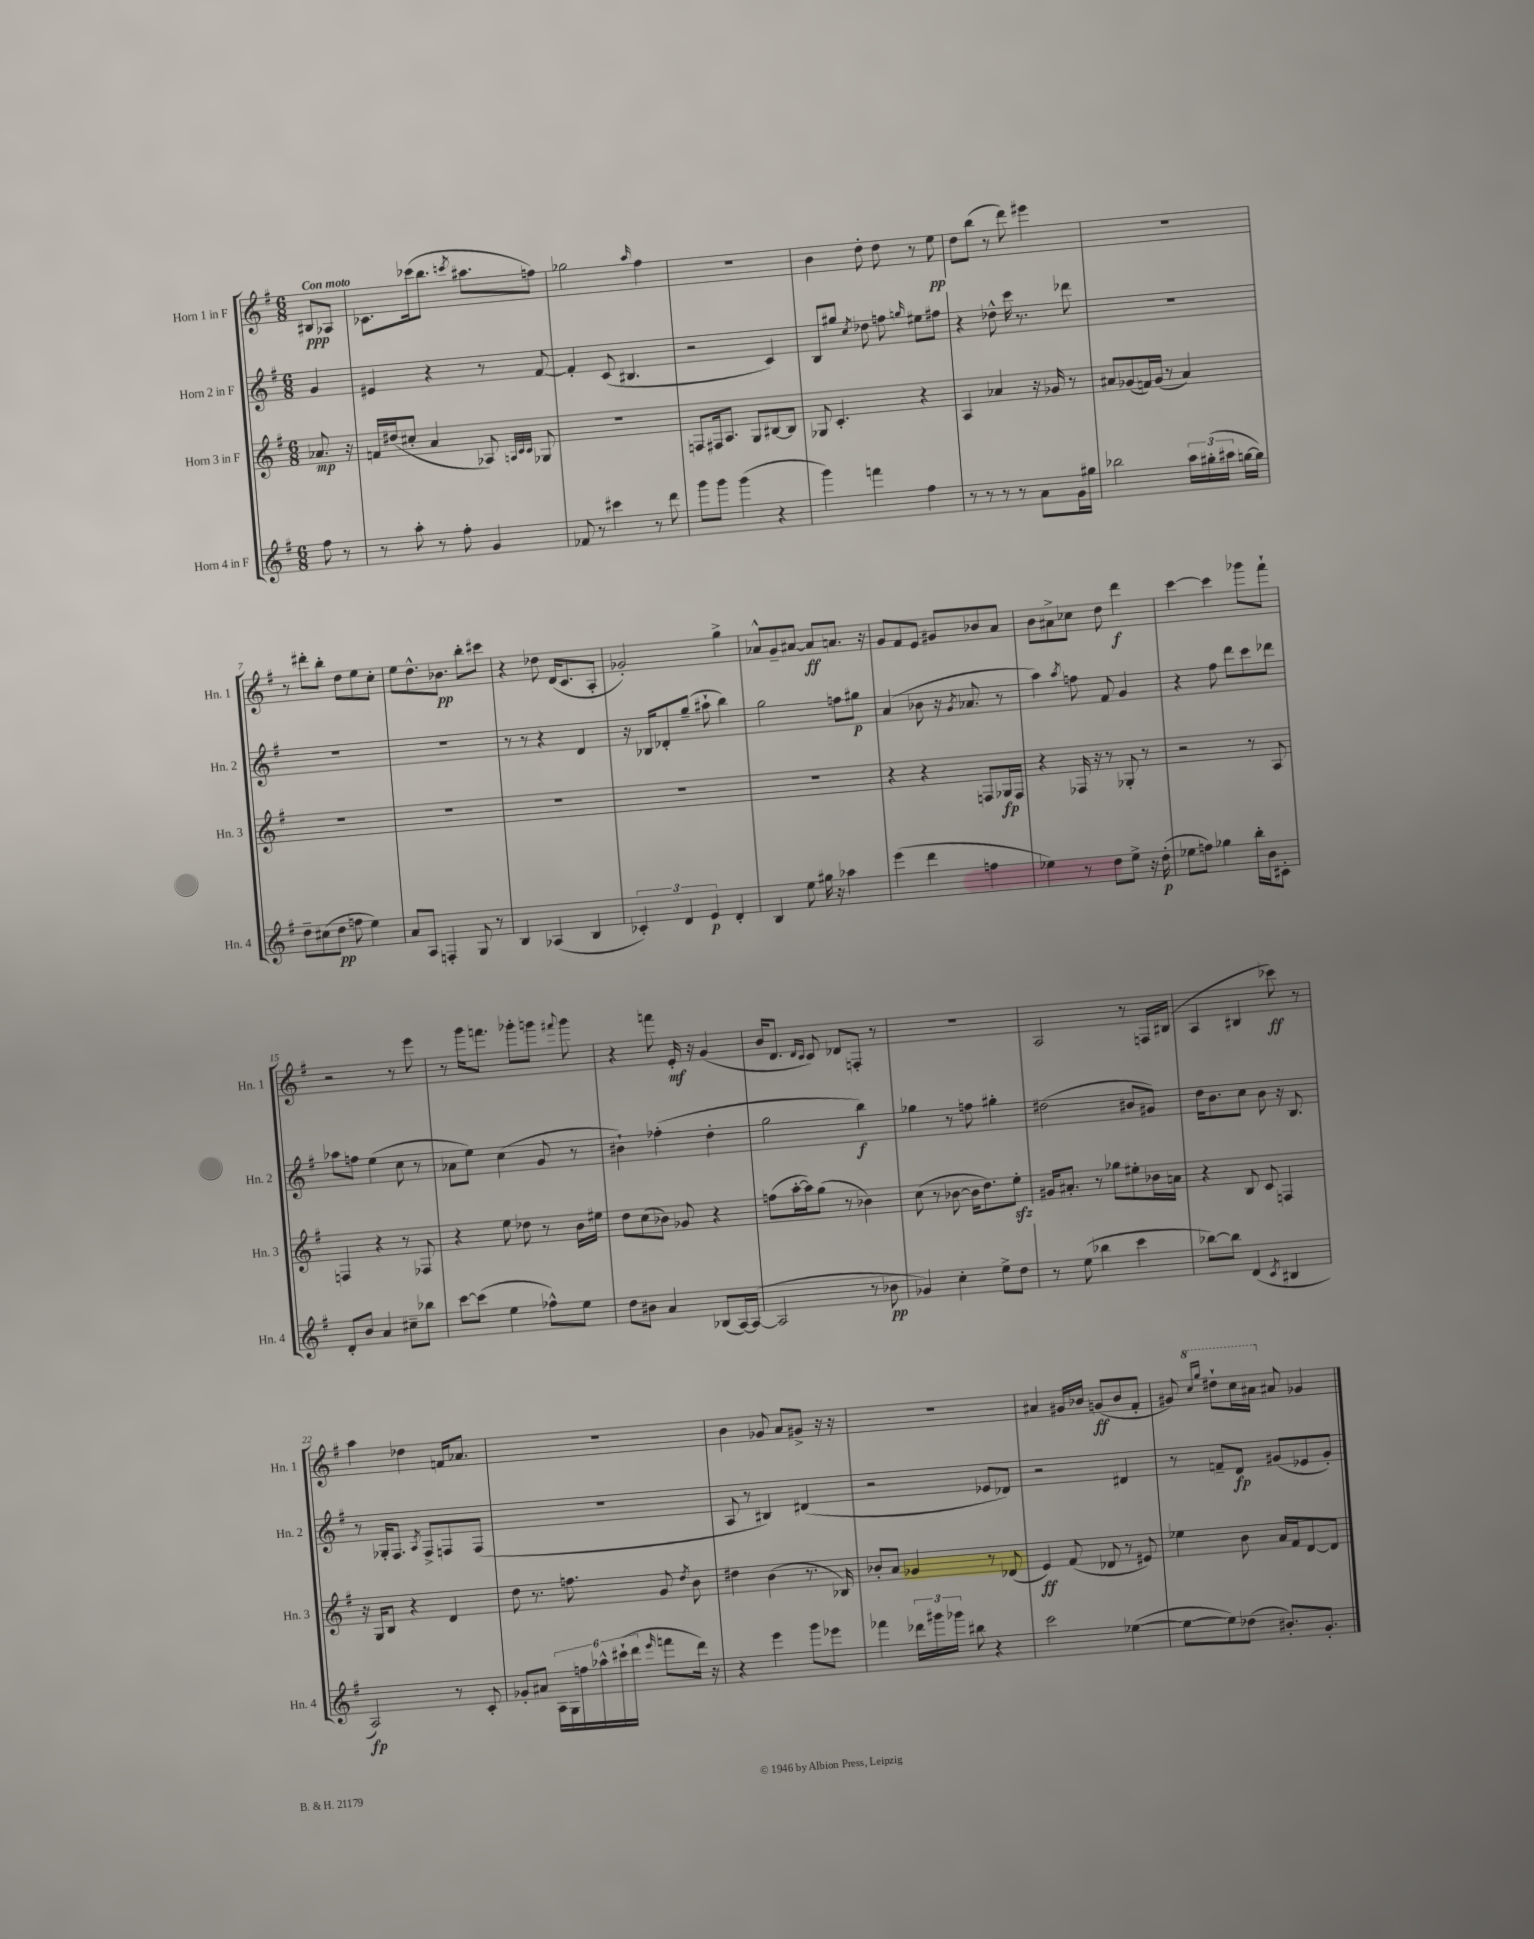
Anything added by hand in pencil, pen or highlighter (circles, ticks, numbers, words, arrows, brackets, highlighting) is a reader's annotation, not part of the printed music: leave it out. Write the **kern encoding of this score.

**kern	**kern	**kern	**kern
*staff4	*staff3	*staff2	*staff1
*clefG2	*clefG2	*clefG2	*clefG2
*k[f#]	*k[f#]	*k[f#]	*k[f#]
*M6/8	*M6/8	*M6/8	*M6/8
8ff#	8.a-	4g	8B#
8r	.	.	8A-
.	16r	.	.
=	=	=	=
8r	16f	4e#	8.c-
.	(16dd#	.	.
8aa'	8cc#'	.	.
.	.	.	(16ccc-
8r	4a	4r	8.bb
8ff#'	.	.	.
.	.	.	8qccc
.	.	.	8.aa#
4g	8A-)	8r	.
.	32qqA	.	.
.	32qqc	.	.
.	32qqc	.	.
.	8G-	[8f#	8ff)
=	=	=	=
8f-	2.r	4f#']	2gg-
8r	.	.	.
4ccc#	.	(8c	.
.	.	4.B#	.
.	.	.	16qqaa
8r	.	.	4ff#
8ddd	.	.	.
=	=	=	=
8ggg	8F	2r	2.r
8ggg	16F#	.	.
.	8.A	.	.
(4ggg	.	.	.
.	8G	.	.
4r	[8B#	4c)	.
.	8B#]	.	.
=	=	=	=
4ggg)	8G-	8B	4b
.	4.c'	8gg#	.
.	.	8qcc	.
4fff	.	8dd-	8dd'
.	.	8ff	8dd
.	.	16qqgg	.
4ff#	4r	8ee#	8r
.	.	8ff#	8ee
=	=	=	=
8r	4A	4r	8dd
8r	.	.	(8bb
8r	4a-	8dd-^^	8r
8r	.	16ccc	8ddd)
.	.	8.r	.
8a	16r	.	4eee#
.	16g-	.	.
16g	8r	8ddd-	.
16gg#	.	.	.
=	=	=	=
2bb-	8a#	2.r	2.r
.	(8g-	.	.
.	16f)	.	.
.	(16g-	.	.
.	8r	.	.
24aa	4a#)	.	.
(24gg#'	.	.	.
24aa#	.	.	.
[16gg	.	.	.
16gg])	.	.	.
=	=	=	=
8dd~	2.r	2.r	8r
(8cc#	.	.	8ddd#'
8dd	.	.	8bb'
8ff	.	.	8dd
4ee)	.	.	8ee
.	.	.	8cc'
=	=	=	=
8a	2.r	2.r	8ee
8A	.	.	8.dd^^
4F'	.	.	.
.	.	.	8.b-
8G	.	.	8bb'
8r	.	.	8ccc#
=	=	=	=
4B	2.r	8r	4r
.	.	8r	.
(4A-	.	4r	8dd-
.	.	.	(16d
.	.	.	8.c
4B	.	4d	.
.	.	.	8A'
=	=	=	=
6c-')	2.r	16r	2g-')
.	.	16B-	.
.	.	8d-'	.
6d	.	.	.
.	.	(8gg~	.
6e	.	.	.
.	.	8aa#`	.
4d'	.	4bb)	4gg^
=	=	=	=
4B	2.r	2gg	8a-^^
.	.	.	8g~
8ee	.	.	[8a#
16gg#	.	.	8a#]
16r	.	.	.
4aa-	.	8ff	8.a
.	.	8gg#	.
.	.	.	16r
=	=	=	=
(4eee	4r	(4a	8g
.	.	.	8f#
4ddd	4r	8b-	8e
.	.	16r	8g#
.	.	8qg	.
.	.	8.a-	.
4ff	8F	.	8b-
.	16G-	8r	8a
.	16F	.	.
=	=	=	=
4ee-)	4r	4aa)	8b
.	.	.	8a#^
.	.	8qaa	.
8r	16F-	8ff	8cc-
.	16r	.	.
8dd	8r	8f#	8dd
8ee-^	8G-'	4g	4ddd
16r	8r	.	.
(16dd'	.	.	.
=	=	=	=
8ee-	2r	4r	[4ccc
8ff)	.	.	.
4gg-	.	8ff#	4ccc]
.	.	8ddd	.
16bb'	8r	8ccc	8ggg-
16b	.	.	.
8c#'	8A	8ddd-	8fff#`
=	=	=	=
8d'	4F	8aa-	2r
8b	.	8ff	.
4a	4r	(4ee	.
8cc#~	8r	8cc	8r
8bb-	8F-	8r	8eee
=	=	=	=
[8ccc	4r	8a-	8r
(8ccc]	.	8ee)	16ggg
.	.	.	8.fff
4ee	8ee	(4cc	.
.	8dd-	.	8ggg-'
8ff-^^)	8r	8g	8ggg
.	.	.	8qqfff#
8ee	16b	8r	8ggg
.	16ee#	.	.
=	=	=	=
8dd	8dd	4b#`)	4r
8b#	(8cc	.	.
4a	8b-)	(4ff-'	8fff
.	8g-	.	16e'
.	.	.	16r
(8B-	4r	4dd'	(4g
[16A)	.	.	.
(16A_	.	.	.
=	=	=	=
2A]	(8ff	2gg	16b
.	.	.	8.d
.	[16aa'	.	.
.	16aa])	.	.
.	.	.	16qqd
.	.	.	16qqc
.	(8gg	.	8c)
.	8r	.	8d-
8r	4b-)	4bb)	8F'
8b-	.	.	8r
=	=	=	=
4g-)	(8cc	4gg-	2.r
.	8r	.	.
4cc'	[8b-	8r	.
.	16b-]	8ff	.
.	8.dd)	.	.
8ee^	.	4gg#'	.
8dd	8ee'	.	.
=	=	=	=
8r	16g#	(2dd#	2A
.	8.a#'	.	.
(8ee	.	.	.
4bb-	8r	.	.
.	8gg-	.	.
4ccc	8ee#'	8b#	8r
.	16b-	8g#)	16F
.	16a	.	(16B#
=	=	=	=
[8bb-)	4r	16dd	4A
.	.	8.b	.
8bb-]	.	.	.
(4d	8B	8cc	4B#
.	8c	8b	.
8qc	.	.	.
4B#	4F	16r	8ccc-)
.	.	8.B	.
.	.	.	8r
=	=	=	=
2A)	16r	8r	4aa
.	16G	.	.
.	8B	16G-'	.
.	.	8.F#	.
.	4r	.	4dd-
.	.	8qA	.
.	.	8F#^	.
8r	4d	8F	16f
.	.	.	8.a-
8c'	.	(8F	.
=	=	=	=
8g-'	8dd	2.r	2.r
8a#	8.r	.	.
24A	.	.	.
24G	.	.	.
.	8.ff	.	.
24ff	.	.	.
24aa-^^	.	.	.
(24ccc#`	.	.	.
24ddd	.	.	.
16qqeee	.	.	.
8fff	8g	.	.
.	8qdd	.	.
16ddd)	8b	.	.
16r	.	.	.
=	=	=	=
4r	4dd#	8A	4b
.	.	8r	.
4eee	(4b	4B#)	8g-
.	.	.	8a
8ggg	8.r	(4d#	8g#^
8eee-	.	.	16r
.	16B-)	.	16r
=	=	=	=
4fff-	8b-'	2r	2.r
.	8a	.	.
24ddd-	4g-	.	.
24ggg#	.	.	.
24ggg-	.	.	.
8bb#	.	.	.
4r	8r	8e-	.
.	(8d-	8d-)	.
=	=	=	=
2ccc	4e)	2r	4a#
.	(8f#	.	16g#
.	.	.	16b-
.	8d-	.	(8g
([4ee-	8r	4d#	8b-
.	8e#)	.	8f#'
=	=	=	=
8ee-_	4ee-	8r	8g#)
.	.	.	16qqccc
.	.	.	16qqggg
8ee-])	.	8f~	8ddd#`
(8dd-	8b	8d	16ccc
.	.	.	16aa#
8.b#')	16a	(8g#	8a#
.	16f#	.	.
.	[8d	8e-	4g-
8.g'	.	.	.
.	8d]	8g#')	.
==	==	==	==
*-	*-	*-	*-
